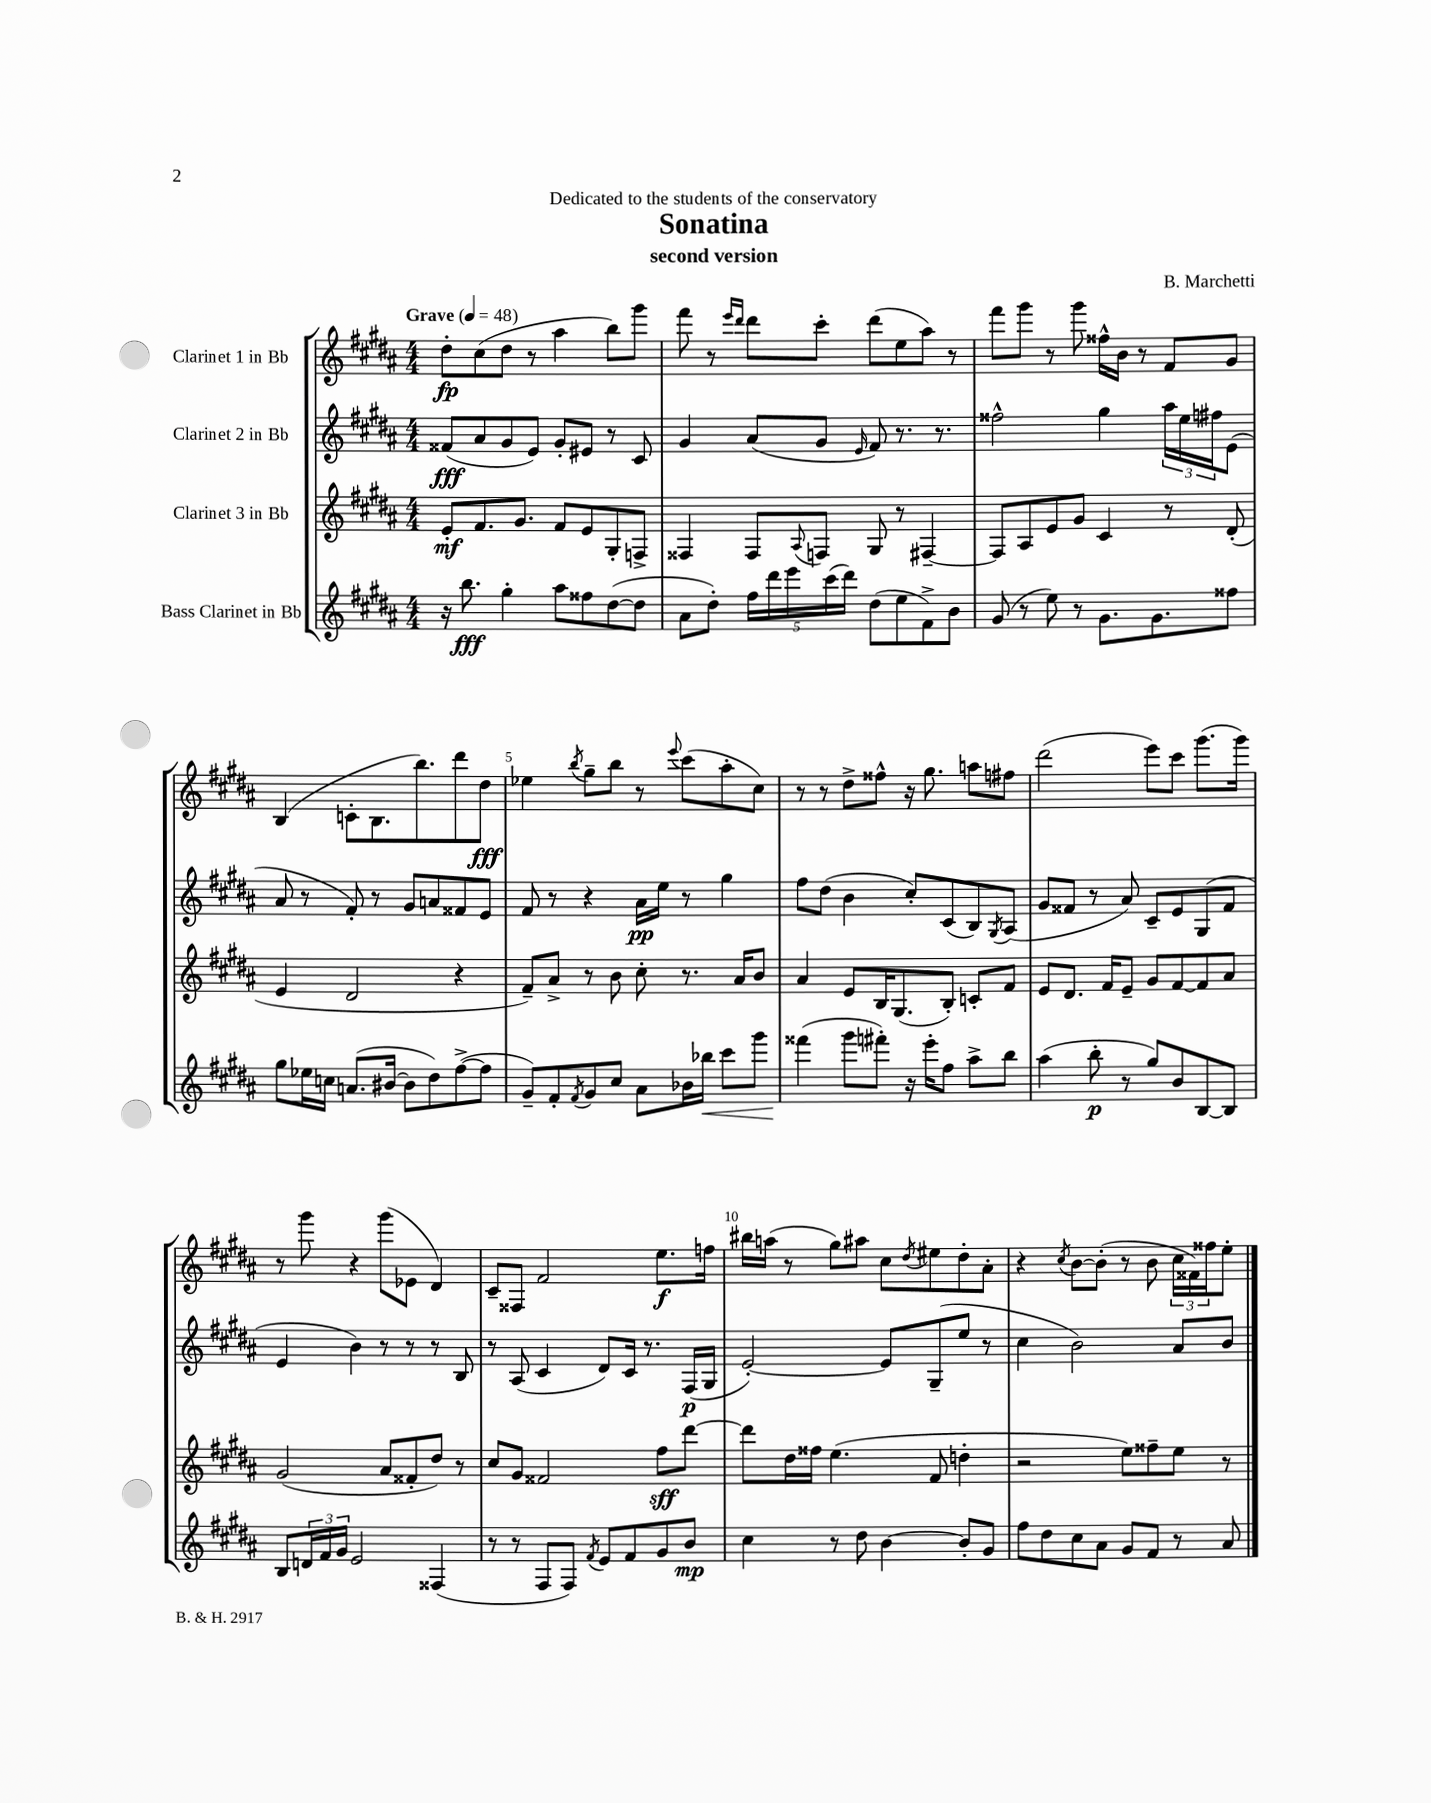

**kern	**dynam	**kern	**dynam	**kern	**dynam	**kern	**dynam
*part4	*part4	*part3	*part3	*part2	*part2	*part1	*part1
*staff4	*staff4	*staff3	*staff3	*staff2	*staff2	*staff1	*staff1
*I"Bass Clarinet in Bb	*	*I"Clarinet 3 in Bb	*	*I"Clarinet 2 in Bb	*	*I"Clarinet 1 in Bb	*
*clefG2	*	*clefG2	*	*clefG2	*	*clefG2	*
*k[f#c#g#d#a#]	*	*k[f#c#g#d#a#]	*	*k[f#c#g#d#a#]	*	*k[f#c#g#d#a#]	*
*M4/4	*	*M4/4	*	*M4/4	*	*M4/4	*
*MM48	*	*MM48	*	*MM48	*	*MM48	*
=1	=1	=1	=1	=1	=1	=1	=1
!	!	!	!	!	!	!LO:TX:a:B:t=Grave	!
16r	.	8e'/L	mf	(8f##X/L	fff	8dd#'\L	fp
8.bb\	fff	.	.	.	.	.	.
.	.	8.f#/	.	8a#/	.	(8cc#\	.
4gg#'\	.	.	.	8g#/	.	8dd#\J	.
.	.	8.g#/J	.	.	.	.	.
.	.	.	.	8e/J)	.	8r	.
8aa#\L	.	8f#/L	.	8g#'/L	.	4aa#\	.
8ff##X\	.	8e/	.	8e#X/J	.	.	.
([8dd#\	.	8G#'/	.	8r	.	8bb\L)	.
8dd#\J]	.	8Fn^/J	.	8c#/	.	8ggg#\J	.
=2	=2	=2	=2	=2	=2	=2	=2
8a#\L	.	4F##X/	.	4g#/	.	8fff#\	.
8dd#'\J)	.	.	.	.	.	8r	.
.	.	.	.	.	.	16qqeee/LL	.
.	.	.	.	.	.	16qqddd#/JJ	.
20ff#\LL	.	8F##/L	.	(8a#/L	.	8ddd#\L	.
20ddd#\	.	.	.	.	.	.	.
20eee\	.	.	.	.	.	.	.
.	.	8qqA#/	.	.	.	.	.
.	.	8Fn/J	.	8g#/J	.	8ccc#'\J	.
(20ccc#\	.	.	.	.	.	.	.
20ddd#\JJ)	.	.	.	.	.	.	.
.	.	.	.	16qqe/	.	.	.
(8dd#\L	.	8G#/	.	8f#/)	.	(8ddd#\L	.
8ee\	.	8r	.	8.r	.	8ee\	.
8f#^\)	.	[4F#X~/	.	.	.	8aa#\J)	.
.	.	.	.	8.r	.	.	.
8b\J	.	.	.	.	.	8r	.
=3	=3	=3	=3	=3	=3	=3	=3
(8g#/	.	8F#/L]	.	2ff##X^^\	.	8fff#\L	.
8r	.	8A#/	.	.	.	8ggg#\J	.
8ee\)	.	8e/	.	.	.	8r	.
8r	.	8g#/J	.	.	.	8ggg#\	.
8.g#\L	.	4c#/	.	4gg#\	.	16ff##X^^\LL	.
.	.	.	.	.	.	16b\JJ	.
.	.	.	.	.	.	8r	.
8.g#\	.	.	.	.	.	.	.
.	.	8r	.	24aa#\LL	.	8f#/L	.
.	.	.	.	24ee\	.	.	.
.	.	.	.	24ff#X\J	.	.	.
8ff##X\J	.	(8d#'/	.	(8e\J	.	8g#/J	.
!!LO:LB:g=z
=4	=4	=4	=4	=4	=4	=4	=4
8gg#\L	.	4e/	.	8a#/	.	(4B/	.
16ee-X\L	.	.	.	8r	.	.	.
16ccn\JJ	.	.	.	.	.	.	.
(8.an/L	.	2d#/	.	8f#'/)	.	8cn'\L	.
.	.	.	.	8r	.	8.B\	.
[16b#X/Jk	.	.	.	.	.	.	.
8b#\L]	.	.	.	8g#/L	.	.	.
.	.	.	.	.	.	8.bb\)	.
8dd#\)	.	.	.	8an/	.	.	.
([8ff#^\	.	4r	.	8f##X/	.	8ddd#\	.
8ff#\J]	.	.	.	8e/J	.	8dd#\J	fff
=5	=5	=5	=5	=5	=5	=5	=5
8g#~/L)	.	8f#~/L)	.	8f#/	.	4ee-X\	.
8f#'/	.	8a#^/J	.	8r	.	.	.
8qf#/	.	.	.	.	.	8qbb/	.
8g#/	.	8r	.	4r	.	8gg#~\L	.
8cc#/J	.	8b\	.	.	.	8bb\J	.
8a#\L	.	8cc#'\	.	16a#\LL	pp	8r	.
.	.	.	.	16ee\JJ	.	.	.
.	.	.	.	.	.	8qqeee/	.
16b-X\L	.	8.r	.	8r	.	(8ccc#\L	.
!	!LO:HP:b	!	!	!	!	!	!
16bb-X\JJ	<	.	.	.	.	.	.
8ccc#\L	.	.	.	4gg#\	.	8aa#'\	.
.	.	16a#/KL	.	.	.	.	.
8ggg#\J	.	8b/J	.	.	.	8cc#\J)	.
=6	=6	=6	=6	=6	=6	=6	=6
(4fff##X\	.	4a#/	.	8ff#\L	.	8r	.
.	.	.	.	(8dd#\J	.	8r	.
8ggg#\L	[	8e/L	.	4b\	.	8dd#^\L	.
8fff#X'\J)	.	16B/K	.	.	.	8ff##X^^\J	.
.	.	(8.G#/	.	.	.	.	.
16r	.	.	.	8cc#'/L)	.	16r	.
16eee'\KL	.	.	.	.	.	8.gg#\	.
8ff#\J	.	8B'/J)	.	(8c#/	.	.	.
8aa#^\L	.	8cn'/L	.	8B/)	.	8aan\L	.
.	.	.	.	8qG#/	.	.	.
8bb\J	.	8f#/J	.	(8A#/J	.	8ff#X\J	.
=7	=7	=7	=7	=7	=7	=7	=7
(4aa#\	.	8e/L	.	8g#/L	.	(2ddd#\	.
.	.	8.d#/J	.	8f##X/J	.	.	.
8bb'\	p	.	.	8r	.	.	.
.	.	16f#/KL	.	.	.	.	.
8r	.	8e~/J	.	8a#/)	.	.	.
8gg#/L)	.	8g#/L	.	8c#~/L	.	8eee\L)	.
8b/	.	[8f#/	.	8e/	.	8ccc#\J	.
[8B/	.	8f#/]	.	(8G#/	.	(8.ggg#\L	.
8B/J]	.	8a#/J	.	8f##/J	.	.	.
.	.	.	.	.	.	16ggg#\Jk)	.
!!LO:LB:g=z
=8	=8	=8	=8	=8	=8	=8	=8
8B/L	.	(2g#/	.	4e/	.	8r	.
24dn/L	.	.	.	.	.	8ggg#\	.
24f#/	.	.	.	.	.	.	.
24g#/JJ	.	.	.	.	.	.	.
2e/	.	.	.	4b\)	.	4r	.
.	.	8a#/L	.	8r	.	(8ggg#\L	.
.	.	8f##X'/	.	8r	.	8e-X\J	.
(4F##X/	.	8dd#/J)	.	8r	.	4d#/)	.
.	.	8r	.	8B/	.	.	.
=9	=9	=9	=9	=9	=9	=9	=9
8r	.	8cc#/L	.	8r	.	8c#~/L	.
8r	.	8g#/J	.	(8A#/	.	8F##X/J	.
8F#/L	.	2f##X/	.	4c#/	.	2f#/	.
8F#/J)	.	.	.	.	.	.	.
8qf#/	.	.	.	.	.	.	.
8e/L	.	.	.	8d#/L)	.	.	.
8f#/	.	.	.	16c#/Jk	.	.	.
.	.	.	.	8.r	.	.	.
8g#/	.	8ff#\L	sff	.	.	8.ee\L	f
8b/J	mp	[8ddd#\J	.	(16F#/LL	p	.	.
.	.	.	.	16G#/JJ	.	16ffn\Jk	.
=10	=10	=10	=10	=10	=10	=10	=10
4cc#\	.	8ddd#\L]	.	[2e'/)	.	16bb#X\LL	.
.	.	.	.	.	.	(16aan\JJ	.
.	.	16dd#\L	.	.	.	8r	.
.	.	16ff##X\JJ	.	.	.	.	.
8r	.	(4.ee\	.	.	.	8gg#\L)	.
8dd#\	.	.	.	.	.	8aa#X\J	.
[4b\	.	.	.	8e/L]	.	8cc#\L	.
.	.	.	.	.	.	8qdd#/	.
.	.	8f#/	.	(8G#~/	.	8ee#X\	.
8b'/L]	.	4ddn'\	.	8ee/J	.	8dd#'\	.
8g#/J	.	.	.	8r	.	8a#'\J	.
=11	=11	=11	=11	=11	=11	=11	=11
8ff#\L	.	2r	.	4cc#\	.	4r	.
8dd#\	.	.	.	.	.	.	.
.	.	.	.	.	.	8qcc#/	.
8cc#\	.	.	.	2b\)	.	[8b\L	.
8a#\J	.	.	.	.	.	(8b'\J]	.
8g#/L	.	8ee\L)	.	.	.	8r	.
8f#/J	.	8ff##X~\	.	.	.	8b\	.
8r	.	8ee\J	.	8a#/L	.	24cc#\LL	.
.	.	.	.	.	.	24f##X\)	.
.	.	.	.	.	.	24ff##X\J	.
8a#/	.	8r	.	8b/J	.	8ee'\J	.
==	==	==	==	==	==	==	==
*-	*-	*-	*-	*-	*-	*-	*-
